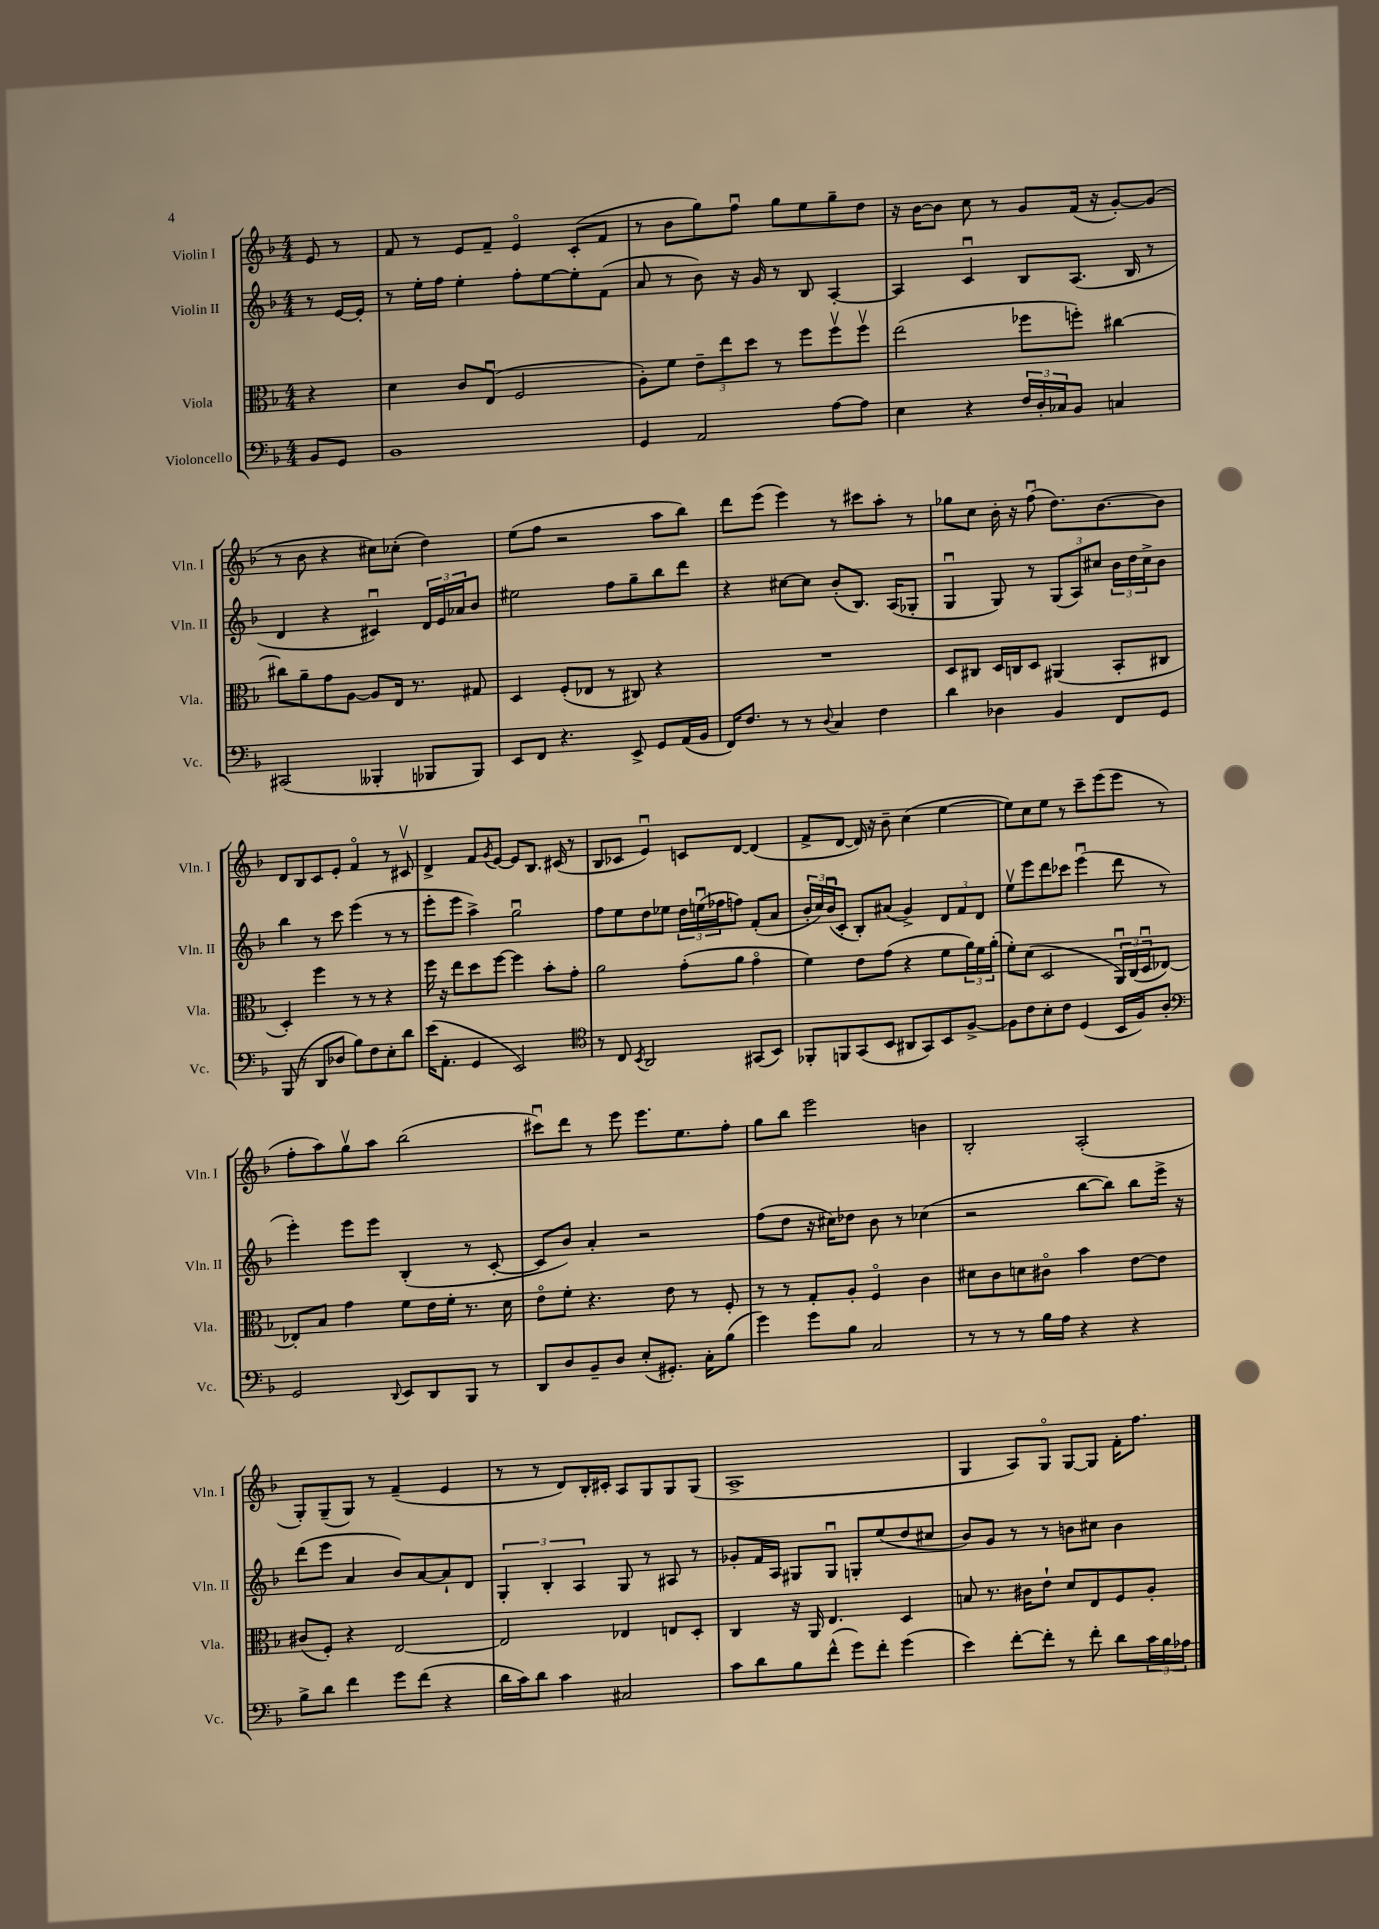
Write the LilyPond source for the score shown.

<<
\new StaffGroup <<
\new Staff = "s0" \with { instrumentName = "Violin I" shortInstrumentName = "Vln. I" } {
    \clef treble \key f \major \numericTimeSignature \time 4/4 \partial 4
    e'8 r8 |
    f'8 r8 e'8 f'8-- e'4\flageolet c'8-.( f'8 |
    r8 bes'8 g''8) f''8\downbow g''8 e''8 g''8-- d''8 |
    r16 bes'16~ bes'8 c''8 r8 g'8 f'16( r16 g'8~-.) g'8( |
    r8 bes'8 r4 cis''8) ces''8-.( d''4) |
    e''8( f''8 r2 a''8 bes''8) |
    d'''8 e'''8( e'''4) r8 cis'''8 a''8-. r8 |
    ges''8 c''8 bes'16-. r16 f''8\downbow( d''8.) bes'8.~ bes'8 |
    d'8 bes8 c'8 e'8-. f'4\flageolet r8 cis'8\upbow |
    d'4-> f'8 \acciaccatura { g'8 } e'8~ e'8 bes8. cis'16( r8 |
    bes8 ces'8 e'4\downbow) c'8 d'8~ d'4( |
    f'8-> d'8~ d'16) r16 bes'8-- c''4( e''4~ |
    e''8) c''8 e''8 r8 c'''8-- e'''8( e'''8 r8 |
    f''8-. a''8) g''8\upbow a''8 bes''2( |
    cis'''8\downbow) d'''8 r8 e'''8 e'''8. e''8. f''8-. |
    g''8 bes''8 e'''2 b'4 |
    bes2-. a2-.( |
    g8-.) g8--( g8) r8 f'4--( e'4 |
    r8 r8 d'8) bes16-. cis'16-. a8 g8 g8 g8( |
    a1-> |
    g4 a8) g8\flageolet g8~ g8 f'16-. f''8. \bar "|." |
}
\new Staff = "s1" \with { instrumentName = "Violin II" shortInstrumentName = "Vln. II" } {
    \clef treble \key f \major \numericTimeSignature \time 4/4 \partial 4
    r8 e'16~ e'16-. |
    r8 e''16-. f''16 e''4-. f''8-. e''8~ e''8-. f'8( |
    a'8 r8 bes'8) r16 g'16 r8 bes8 a4~-. |
    a4 c'4\downbow bes8 a8.( bes16 r8 |
    d'4 r4 cis'4\downbow) \tuplet 3/2 { d'16 e'16 aes'16 } bes'8 |
    eis''2 f''8 g''8-- bes''8 d'''8 |
    r4 cis''8~ cis''8 bes'8-.( bes8.) a16( ges8-. |
    g4\downbow g8) r8 \tuplet 3/2 { g8( a8) cis''8 } \tuplet 3/2 { bes'16 d''16 cis''16-> } bes'8 |
    bes''4 r8 c'''8 e'''4( r8 r8 |
    e'''8-. e'''8 a''4->) g''2\downbow |
    f''8 e''8 d''8 ees''8 \tuplet 3/2 { d''16 e''16\downbow( fes''16 } f''8) f'8-.( a'8 |
    \tuplet 3/2 { bes'16-. c''16) bes'16\downbow( } c'8-. bes8-.) ais'8( g'4->) \tuplet 3/2 { d'8 f'8 d'8 } |
    e''8\upbow e'''8 d'''8 ces'''8 e'''4\downbow( d'''8 r8 |
    e'''4-.) e'''8 e'''8 bes4-.( r8 c'8~-. |
    c'8 bes'8) a'4-. r2 |
    f''8( d''8 r16 cis''16) des''8 bes'8 r8 ces''4( |
    r2 bes''8~ bes''8) bes''8 e'''16-> r16 |
    d'''8( e'''8 a'4 bes'8) a'8~ a'8-! d'8 |
    \tuplet 3/2 { g4-. bes4-. a4 } g8 r8 ais8 r8 |
    ges'8-. f'16 a16 gis8 gis8\downbow g8-. e''8( d''8 cis''8 |
    bes'8) g'8 r8 r8 b'8 cis''8 b'4 \bar "|." |
}
\new Staff = "s2" \with { instrumentName = "Viola" shortInstrumentName = "Vla." } {
    \clef alto \key f \major \numericTimeSignature \time 4/4 \partial 4
    r4 |
    d'4 c'8 e8\downbow( f2 |
    a8-.) f'8 \tuplet 3/2 { e'8-- e''8 d''8 } r8 f''8 f''8\upbow f''8\upbow |
    e''2( fes''8 f''8-.) cis''4~ |
    cis''8 a'8-- g'8 a8~ a8 e16 r8. gis8 |
    d4 f8-.( ees8 r8 cis8) r4 |
    R1 |
    d8 cis8 d16 c16 d8 ais,4( bes,8-. cis8 |
    d4-.) f''4 r8 r8 r4 |
    f''16 r16 e''8 d''8 f''8~ f''4 bes'8-. g'8-. |
    a'2 g'8-.( a'8 g'4\flageolet |
    f'4) e'8 g'8( r4 f'8 \tuplet 3/2 { a'16) f'16 a'16-.( } |
    f'8-.) d'8( d2 \tuplet 3/2 { a,16\downbow) c16( d16\downbow } ees8~) |
    ees8-. bes8 g'4 f'8 e'16 f'16-. r8. d'16 |
    e'8\flageolet f'8-. r4. e'8 r8 f8-. |
    r8 r8 g8-. a8-. f4\flageolet c'4 |
    dis'8 c'8 d'8 cis'8\flageolet bes'4 e'8~ e'8 |
    cis'8( f8-.) r4 e2~ |
    e2 ees4 e8 d8-. |
    c4 r16 a,16 e4. d4 |
    b8 r8. cis'16 e'8-! d'8 e8 f8 a8-. \bar "|." |
}
\new Staff = "s3" \with { instrumentName = "Violoncello" shortInstrumentName = "Vc." } {
    \clef bass \key f \major \numericTimeSignature \time 4/4 \partial 4
    bes,8 g,8 |
    bes,1 |
    g,4 a,2 a8~ a8 |
    e4 r4 \tuplet 3/2 { f16 d16-. ces16 } bes,8 c4 |
    cis,2( beses,,4-. bes,,8 bes,,8) |
    e,8 f,8 r4. e,8-> g,8 a,16( bes,16 |
    f,16) f8. r8 r8 \appoggiatura { d8 } c4 f4 |
    d'4 des4 bes,4 f,8 g,8 |
    bes,,8( r8 d,8 des8 bes8) f8 e8-. d'8 |
    e'16( a,8.-. g,4 e,2) |
    \clef tenor r8 c8 \acciaccatura { bes,8 } a,2 gis,8( bes,8) |
    fes,8-. f,8 g,8( bes,8 ais,8 g,8) bes,8 f8~-> |
    f8 c'8 bes8-. c'8 d4( bes,16 f16) a8-. |
    \clef bass g,2 \appoggiatura { d,8 } e,8 d,8 bes,,8 r8 |
    d,8 d8 bes,8-- d8 e8-.( gis,8.-.) c16-. bes8( |
    g'4) g'8 bes8 c2 |
    r8 r8 r8 bes16 a16 r4 r4 |
    bes8-> d'8 f'4 g'8 f'8( r4 |
    d'16 c'16) d'8 c'4 cis2 |
    c'8 d'8 bes8 f'8-^( g'8) f'8-. g'4( |
    e'4) f'8~-. f'8-. r8 f'8-. d'8 \tuplet 3/2 { c'16 bes16 aes16 } \bar "|." |
}
>>
>>
\layout { \context { \Score \remove "Bar_number_engraver" } }
